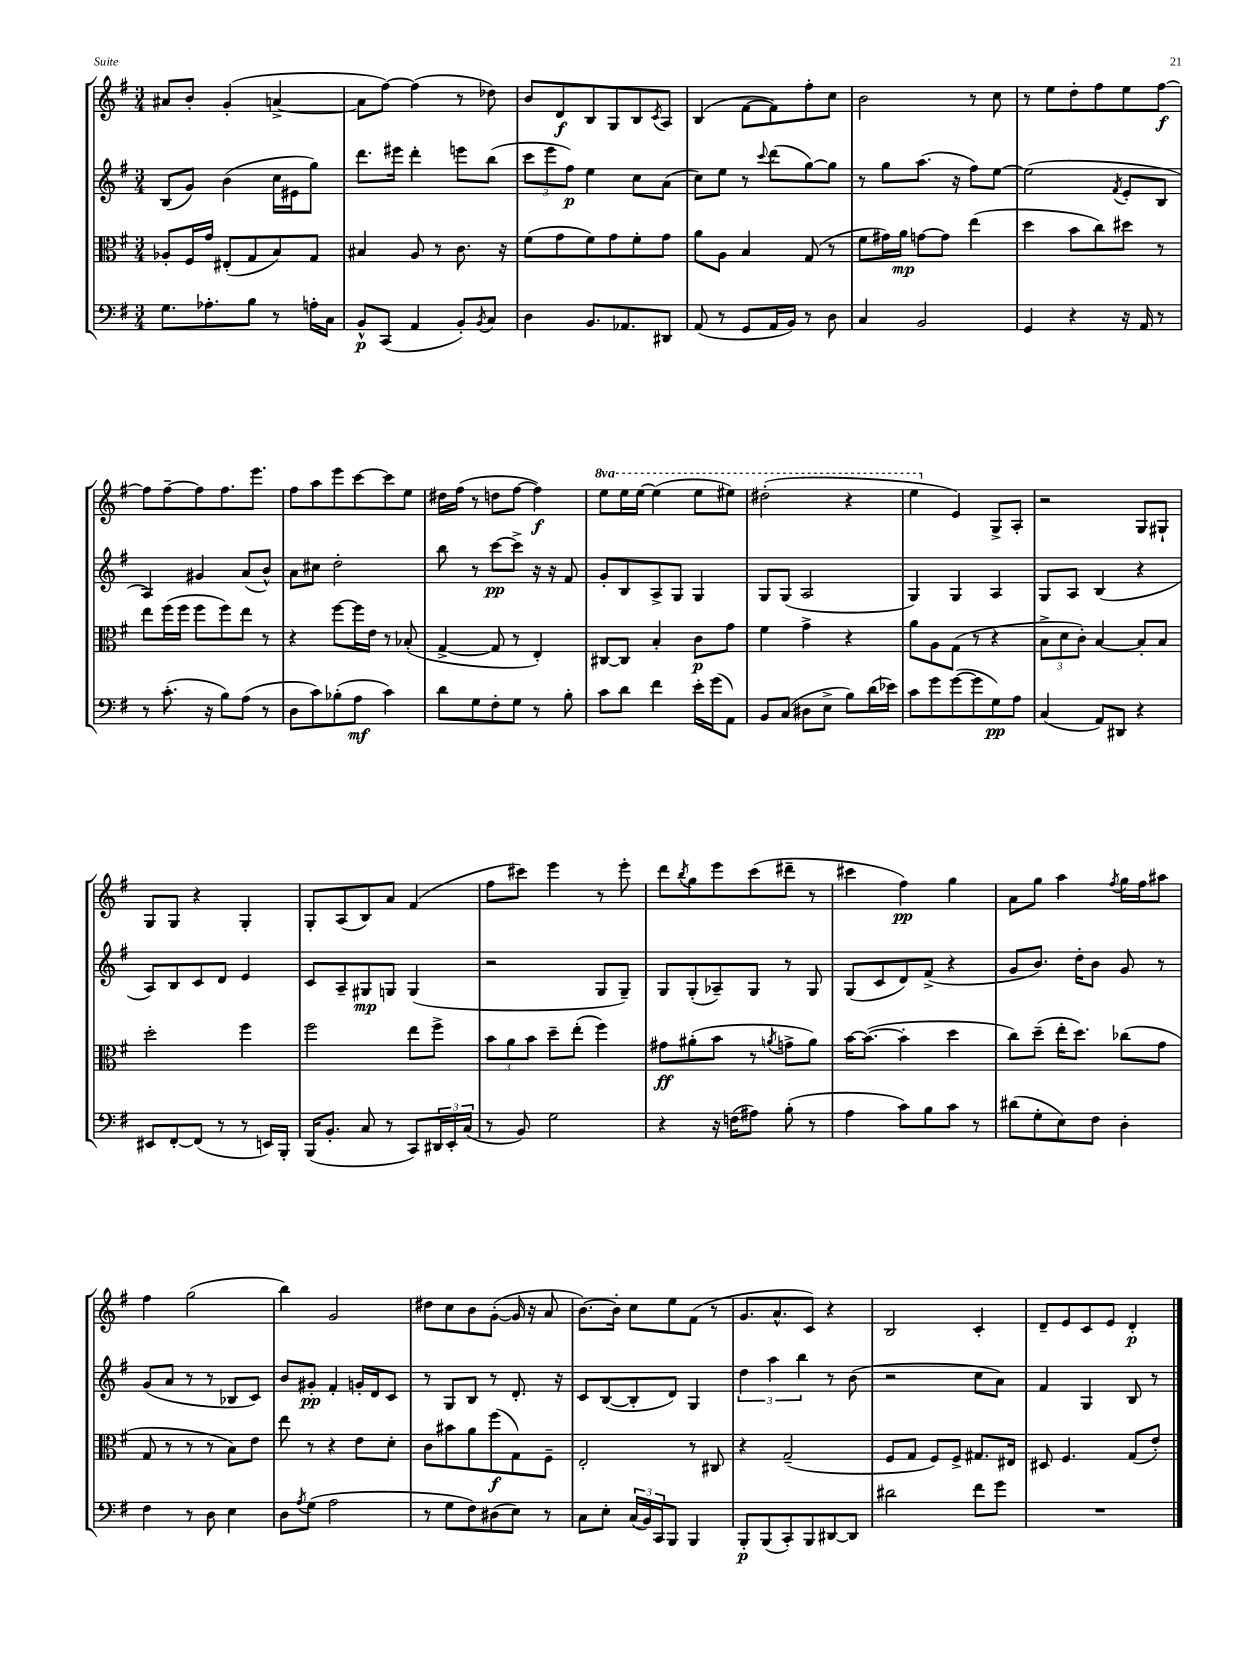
<<
\new StaffGroup <<
\new Staff = "s0" {
    \clef treble \key g \major \numericTimeSignature \time 3/4 \set Staff.ottavationMarkups = #ottavation-simple-ordinals
    ais'8 b'8-. g'4-.( a'4~-> |
    a'8 fis''8~) fis''4( r8 des''8) |
    b'8 d'8\f b8 g8 b8 \acciaccatura { c'8 } a8 |
    b4( fis'8~ fis'8) fis''8-. c''8 |
    b'2 r8 c''8 |
    r8 e''8 d''8-. fis''8 e''8 fis''8~\f |
    fis''8 fis''8~-- fis''8 fis''8. e'''8. |
    fis''8 a''8 e'''8 c'''8~ c'''8 e''8 |
    dis''16 fis''16( r8 d''8 fis''8~ fis''4\f) |
    \ottava #1 e'''8 e'''16 e'''16~ e'''4( e'''8 eis'''8) |
    dis'''2-.( r4 |
    e'''4 \ottava #0 e'4) g8-> a8-. |
    r2 g8 gis8-! |
    g8 g8 r4 g4-. |
    g8-. a8( b8) a'8 fis'4( |
    fis''8 cis'''8) e'''4 r8 e'''8-. |
    d'''8 \acciaccatura { b''8 } g''8 e'''8 c'''8( dis'''8-- r8 |
    cis'''4 fis''4\pp) g''4 |
    a'8 g''8 a''4 \acciaccatura { fis''8 } g''16 fis''16 ais''8 |
    fis''4 g''2( |
    b''4) g'2 |
    dis''8 c''8 b'8 g'8~-.( g'16 r16 a'8 |
    b'8.~) b'16-. c''8 e''8 fis'8( r8 |
    g'8. a'8.-^ c'8) r4 |
    b2 c'4-. |
    d'8-- e'8 c'8 e'8 d'4-.\p \bar "|." |
}
\new Staff = "s1" {
    \clef treble \key g \major \numericTimeSignature \time 3/4
    b8( g'8) b'4( c''16 eis'16 g''8) |
    d'''8. eis'''16 d'''4-. e'''8 b''8( |
    \tuplet 3/2 { c'''8 e'''8 fis''8\p) } e''4 c''8 a'8( |
    c''8) e''8 r8 \appoggiatura { c'''8 } d'''8( g''8~) g''8 |
    r8 g''8 a''8.( r16 fis''8) e''8~ |
    e''2( \acciaccatura { fis'8 } e'8-. b8 |
    a4) gis'4 a'8( b'8-^) |
    a'8 cis''8 d''2-. |
    b''8 r8 c'''8~\pp c'''8-> r16 r16 fis'8 |
    g'8-. b8 a8-> g8 g4 |
    g8 g8( a2 |
    g4) g4 a4 |
    g8 a8 b4( r4 |
    a8) b8 c'8 d'8 e'4 |
    c'8 a8-- gis8\mp g8 g4( |
    r2 g8 g8--) |
    g8 g8-.( aes8--) g8 r8 g8 |
    g8( c'8 d'8) fis'8->( r4 |
    g'8 b'8.) d''16-. b'8 g'8 r8 |
    g'8( a'8 r8 r8 bes8 c'8) |
    b'8 gis'8-.\pp fis'4-. g'16-. d'16 c'8 |
    r8 g8 b8 r8 d'8.-. r16 |
    c'8 b8~( b8-. d'8) g4 |
    \tuplet 3/2 { d''4 a''4 b''4 } r8 b'8( |
    r2 c''8 a'8) |
    fis'4 g4 b8 r8 \bar "|." |
}
\new Staff = "s2" {
    \clef alto \key g \major \numericTimeSignature \time 3/4
    aes8-. fis16 g'16 eis8-.( g8 b8) g8 |
    bis4 a8 r8 c'8. r16 |
    fis'8( g'8 fis'8) g'8 fis'8-. g'8 |
    a'8 a8 b4 g8( r8 |
    fis'8 gis'16) a'16\mp g'8~ g'8 e''4( |
    d''4 b'8 c''8) dis''8 r8 |
    e''8 fis''16( fis''16 fis''8 fis''8) e''8 r8 |
    r4 fis''8~ fis''16 e'16 r8 bes8-.( |
    g4~-> g8 r8 e4-.) |
    cis8~ cis8 b4-. c'8\p g'8 |
    fis'4 g'4-> r4 |
    a'8 a8 g8( r8 r4 |
    \tuplet 3/2 { b8-> d'8 c'8-.) } b4~ b8-. b8 |
    d''2-. fis''4 |
    fis''2 e''8 fis''8-> |
    \tuplet 3/2 { b'8 a'8 b'8 } d''8-- e''8-.( fis''4) |
    gis'8\ff ais'8-.( b'8 r8 \acciaccatura { a'8 } g'8-> a'8) |
    b'16~ b'8.~( b'4-. d''4 |
    c''8) d''8--( e''16-. d''8.) ces''8( g'8 |
    g8 r8 r8 r8 b8) e'8 |
    e''8 r8 r4 e'8 d'8-. |
    c'8 bis'8 a'8 fis''8\f( g8) fis8-- |
    e2-. r8 cis8 |
    r4 g2--( |
    fis8 g8 fis8) fis8-> gis8. eis16 |
    dis8 fis4. g8( e'8-.) \bar "|." |
}
\new Staff = "s3" {
    \clef bass \key g \major \numericTimeSignature \time 3/4
    g8. aes8.-. b8 r8 a16-. c16 |
    b,8-^\p c,8( a,4 b,8-.) \acciaccatura { b,8 } c8 |
    d4 b,8. aes,8. dis,8 |
    a,8( r8 g,8 a,16 b,16) r8 d8 |
    c4 b,2 |
    g,4 r4 r16 a,16 r8 |
    r8 c'8.-.( r16 b8) a8( r8 |
    d8 c'8) bes8-.( a8\mf c'4) |
    d'8 g8 fis8-. g8 r8 b8-. |
    c'8 d'8 fis'4 e'16-. g'16( a,8) |
    b,8 c8( dis8 e8-> b8) d'16( ees'16) |
    c'8 g'8 g'8~( g'8 g8\pp) a8 |
    c4( a,8) dis,8 r4 |
    eis,8 fis,8~-. fis,8( r8 r8 e,16) b,,16-. |
    b,,16( b,8.-. c8 r8 c,8) \tuplet 3/2 { dis,16 e,16-. c16( } |
    r8 b,8) g2 |
    r4 r16 f16( ais8) b8-.( r8 |
    a4 c'8) b8 c'8 r8 |
    dis'8( g8-. e8) fis8 d4-. |
    fis4 r8 d8 e4 |
    d8 \acciaccatura { a8 } g8( a2 |
    r8 g8 fis8) dis8( e8) r8 |
    c8 e8-. \tuplet 3/2 { c16( b,16) c,16 } b,,8 b,,4 |
    b,,8-.\p b,,8( c,8-.) b,,8 dis,8~ dis,8 |
    dis'2 fis'8 g'8 |
    R2. \bar "|." |
}
>>
>>
\layout { \context { \Score \remove "Bar_number_engraver" } }
